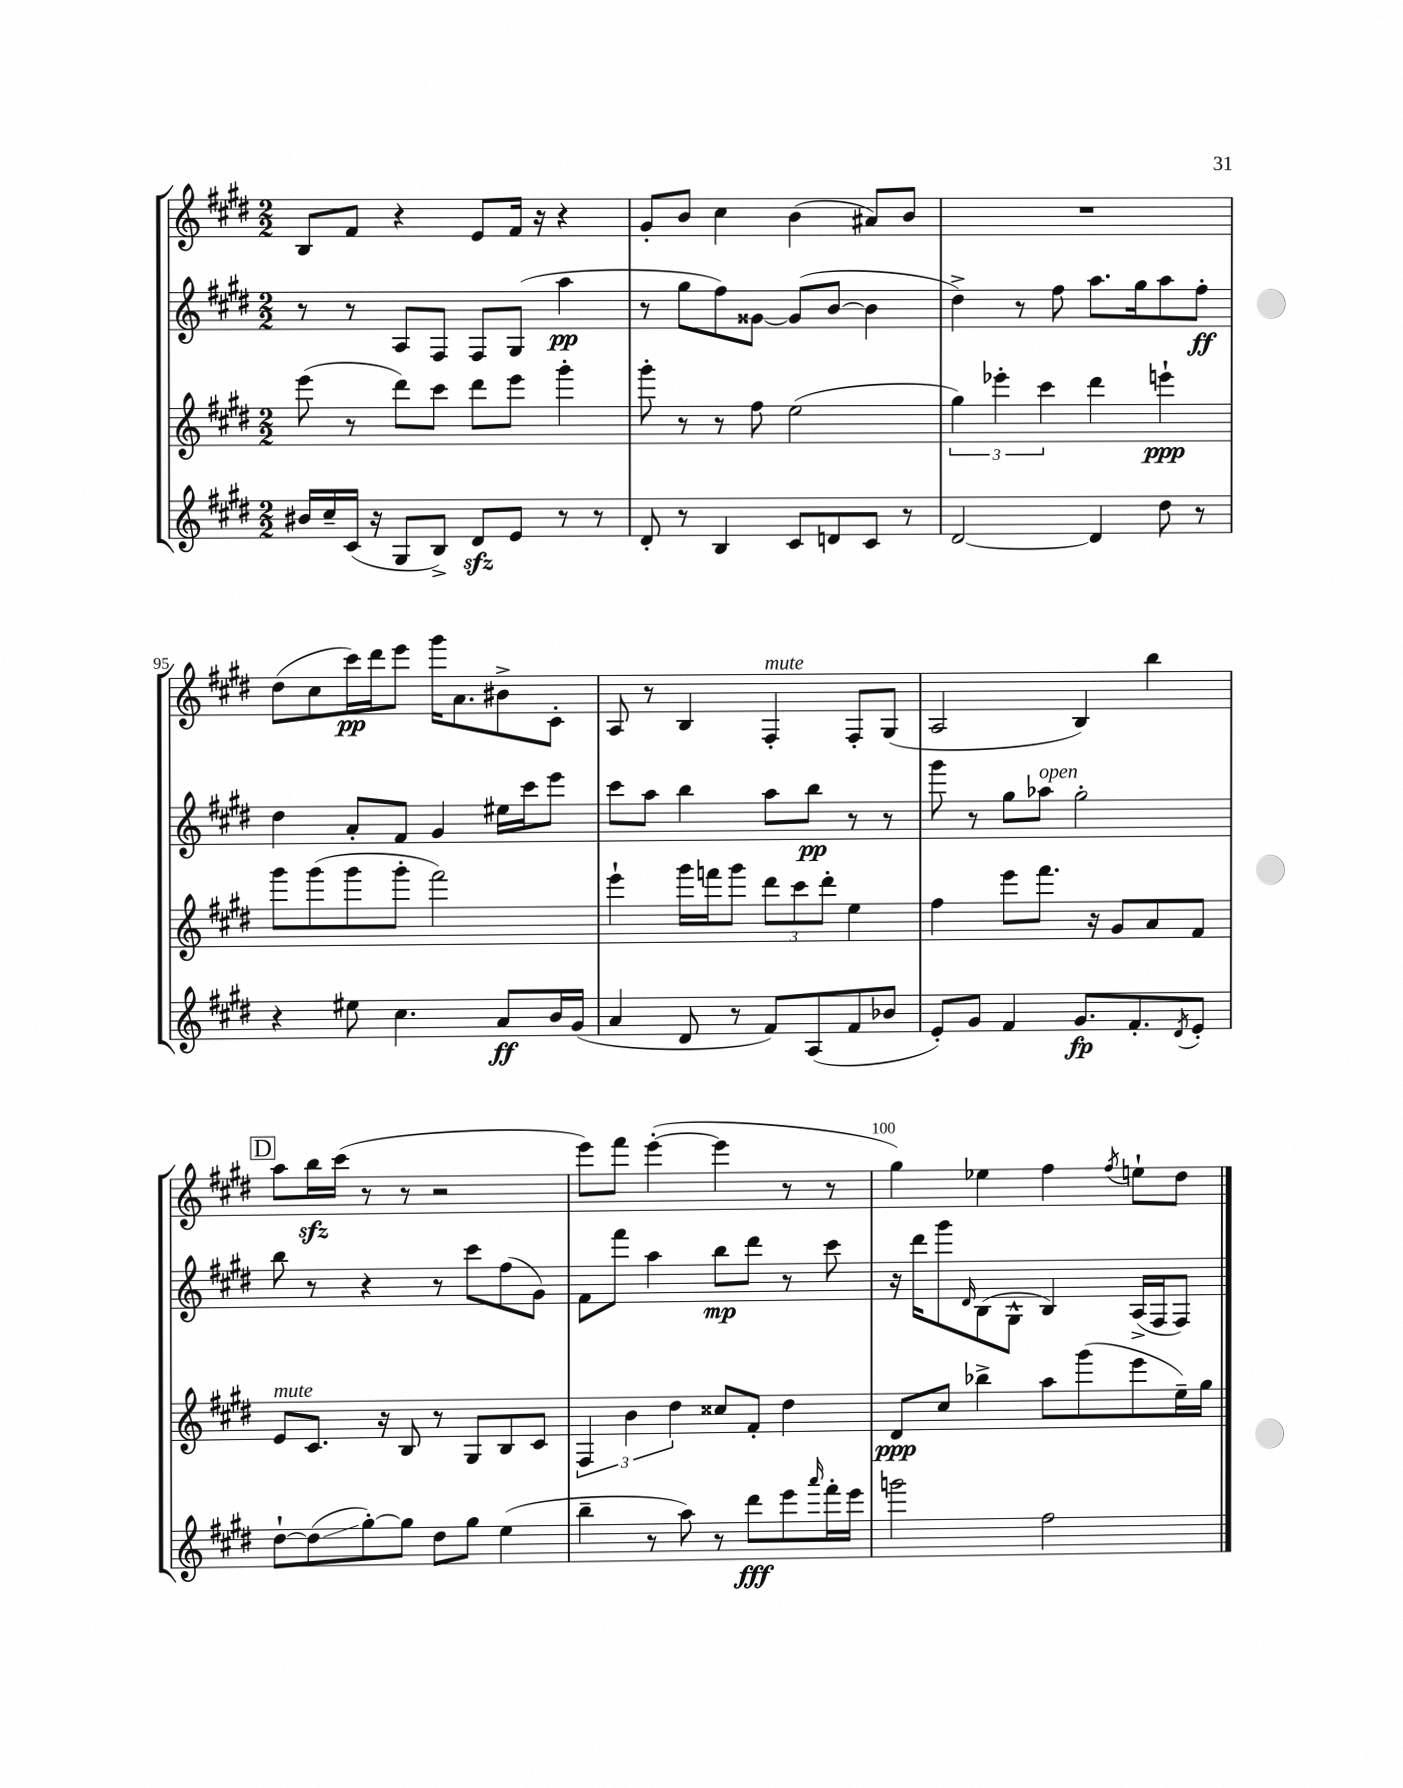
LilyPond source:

<<
\new StaffGroup <<
\new Staff = "s0" {
    \clef treble \key e \major \numericTimeSignature \time 2/2
    b8 fis'8 r4 e'8 fis'16 r16 r4 |
    gis'8-. b'8 cis''4 b'4( ais'8) b'8 |
    R1 |
    dis''8( cis''8 cis'''16\pp) dis'''16 e'''8 gis'''16 a'8. bis'8-> cis'8-. |
    a8 r8 b4 fis4-.^\markup { \italic "mute" } fis8-. gis8( |
    a2 b4) b''4 |
    \mark \markup { \box "D" } a''8 b''16\sfz cis'''16( r8 r8 r2 |
    e'''8) fis'''8 e'''4~-.( e'''4 r8 r8 |
    gis''4) ees''4 fis''4 \acciaccatura { fis''8 } e''8-! dis''8 \bar "|." |
}
\new Staff = "s1" {
    \clef treble \key e \major \numericTimeSignature \time 2/2
    r8 r8 a8 fis8 fis8 gis8( a''4\pp |
    r8 gis''8 fis''8) gisis'8~ gisis'8( b'8~ b'4 |
    dis''4->) r8 fis''8 a''8. gis''16 a''8 fis''8-.\ff |
    dis''4 a'8-. fis'8 gis'4 eis''16 cis'''16 e'''8 |
    cis'''8 a''8 b''4 a''8 b''8\pp r8 r8 |
    gis'''8 r8 gis''8 aes''8^\markup { \italic "open" } gis''2-. |
    \mark \markup { \box "D" } b''8 r8 r4 r8 cis'''8 fis''8( gis'8) |
    fis'8 fis'''8 a''4 b''8\mp dis'''8 r8 cis'''8 |
    r16 dis'''16 gis'''8 \grace { dis'16 } b8( gis8-^ b4) a16->( fis16 fis8) \bar "|." |
}
\new Staff = "s2" {
    \clef treble \key e \major \numericTimeSignature \time 2/2
    e'''8( r8 dis'''8) cis'''8 dis'''8 e'''8 gis'''4-. |
    gis'''8-. r8 r8 fis''8 e''2( |
    \tuplet 3/2 { gis''4) ees'''4-. cis'''4 } dis'''4 e'''4-!\ppp |
    gis'''8 gis'''8( gis'''8 gis'''8-. fis'''2) |
    e'''4-! gis'''16 f'''16 gis'''8 \tuplet 3/2 { dis'''8 cis'''8 dis'''8-. } e''4 |
    fis''4 e'''8 fis'''8. r16 gis'8 a'8 fis'8 |
    \mark \markup { \box "D" } e'8^\markup { \italic "mute" } cis'8. r16 b8 r8 gis8 b8 cis'8 |
    \tuplet 3/2 { fis4 b'4 dis''4 } cisis''8 fis'8-. dis''4 |
    dis'8\ppp cis''8 bes''4-> a''8 gis'''8( e'''8 e''16--) gis''16 \bar "|." |
}
\new Staff = "s3" {
    \clef treble \key e \major \numericTimeSignature \time 2/2
    bis'16 cis''16-- cis'16( r16 gis8 b8->) dis'8\sfz e'8 r8 r8 |
    dis'8-. r8 b4 cis'8 d'8 cis'8 r8 |
    dis'2~ dis'4 dis''8 r8 |
    r4 eis''8 cis''4. a'8\ff b'16 gis'16( |
    a'4 dis'8 r8 fis'8) a8( fis'8 bes'8 |
    e'8-.) gis'8 fis'4 gis'8.\fp fis'8.-. \acciaccatura { dis'8 } e'8-. |
    \mark \markup { \box "D" } dis''8~-! dis''8\glissando( gis''8~-.) gis''8 dis''8 gis''8 e''4( |
    b''4-- r8 a''8) r8 dis'''8\fff e'''8 \grace { a'''16 } fis'''16-. e'''16 |
    g'''2 fis''2 \bar "|." |
}
>>
>>
\layout { \context { \Score currentBarNumber = #92 \override BarNumber.break-visibility = ##(#f #t #t) barNumberVisibility = #(every-nth-bar-number-visible 5) } }
